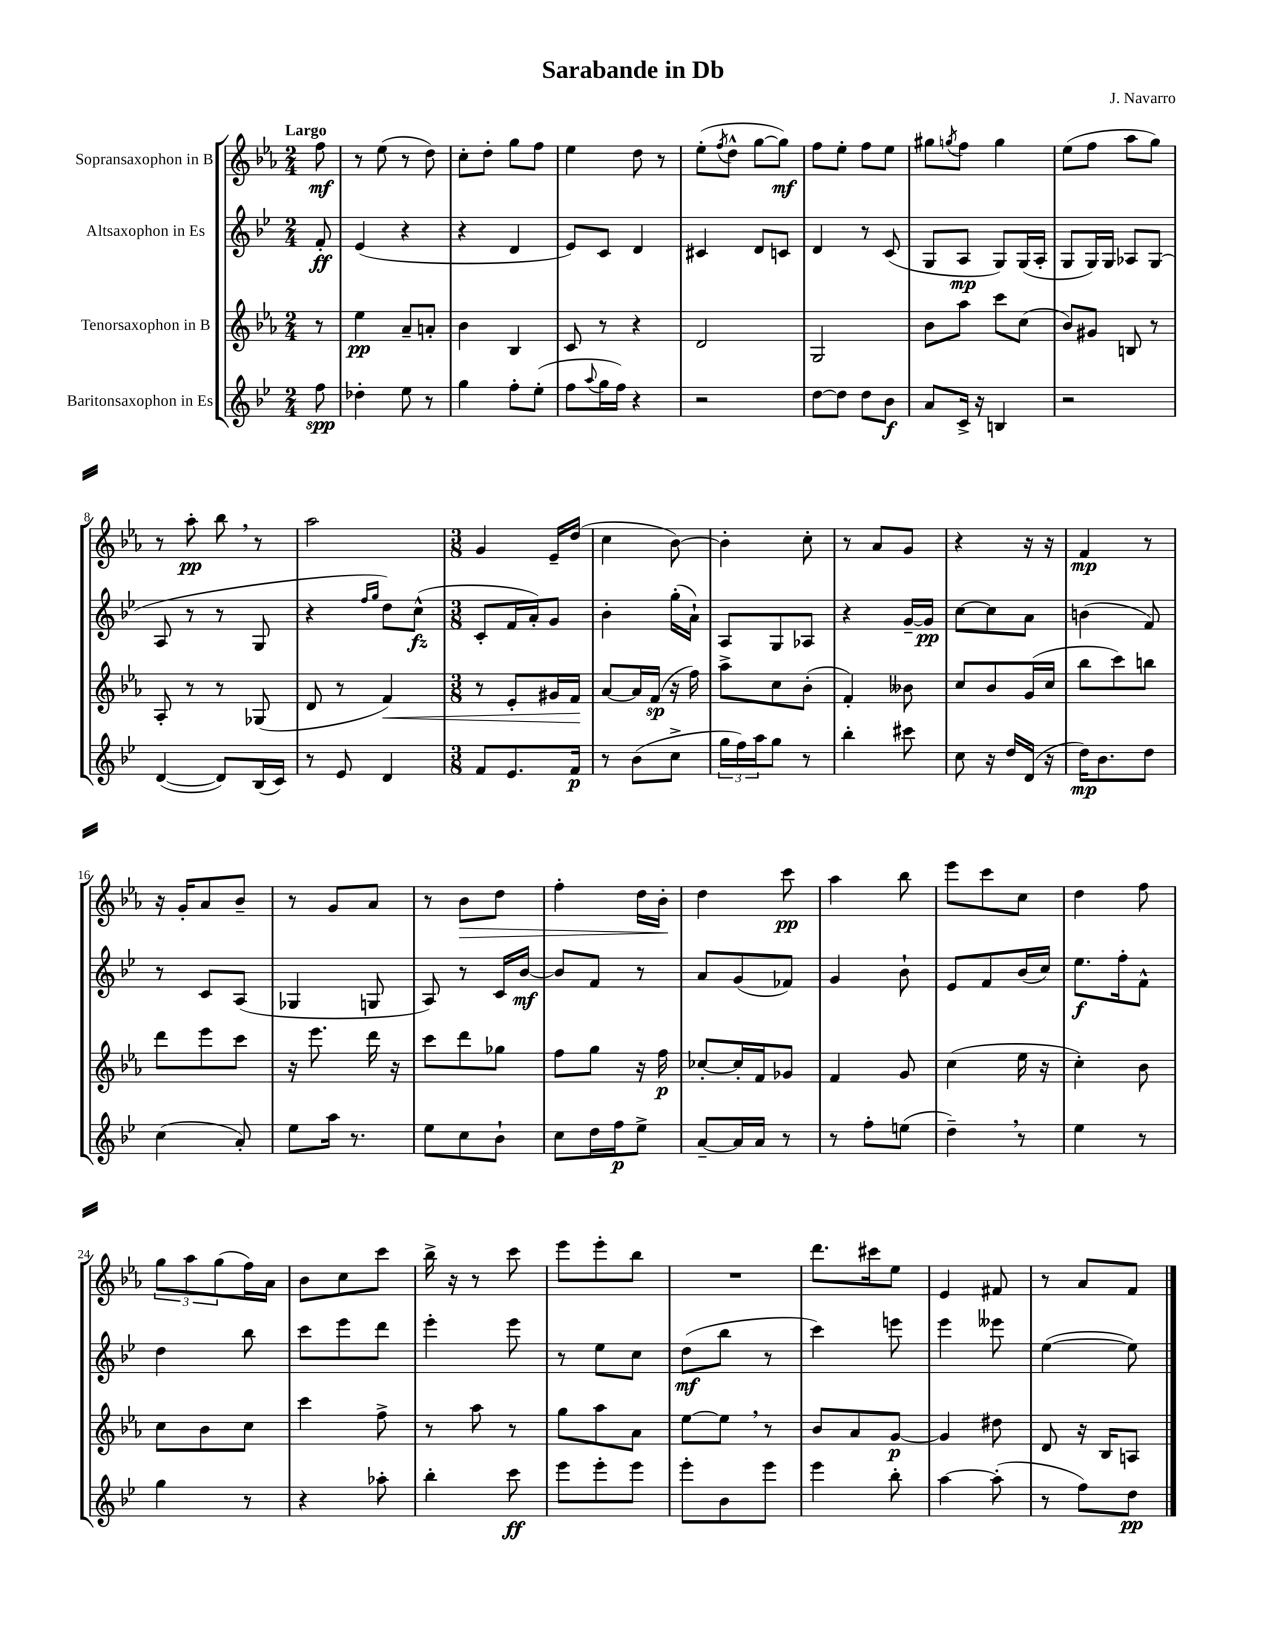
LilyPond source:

\header { title = "Sarabande in Db" composer = "J. Navarro" }
<<
\new StaffGroup <<
\new Staff = "s0" \with { instrumentName = "Sopransaxophon in B" } {
    \clef treble \key ees \major \numericTimeSignature \time 2/4 \partial 8 \tempo "Largo"
    f''8\mf |
    r8 ees''8( r8 d''8) |
    c''8-. d''8-. g''8 f''8 |
    ees''4 d''8 r8 |
    ees''8-.( \acciaccatura { f''8 } d''8-^ g''8~ g''8\mf) |
    f''8 ees''8-. f''8 ees''8 |
    gis''8 \acciaccatura { g''8 } f''8 g''4 |
    ees''8( f''8 aes''8 g''8) |
    r8 aes''8-.\pp bes''8 \breathe r8 |
    aes''2 |
    \numericTimeSignature \time 3/8 g'4 ees'16-- d''16( |
    c''4 bes'8~) |
    bes'4-. c''8-. |
    r8 aes'8 g'8 |
    r4 r16 r16 |
    f'4\mp r8 |
    r16 g'16-. aes'8 bes'8-- |
    r8 g'8 aes'8 |
    r8 bes'8\> d''8 |
    f''4-. d''16 bes'16-.\! |
    d''4 c'''8\pp |
    aes''4 bes''8 |
    ees'''8 c'''8 c''8 |
    d''4 f''8 |
    \tuplet 3/2 { g''8 aes''8 g''8( } f''16) aes'16 |
    bes'8 c''8 c'''8 |
    bes''16-> r16 r8 c'''8 |
    ees'''8 ees'''8-. bes''8 |
    R4. |
    d'''8. cis'''16 ees''8 |
    ees'4 fis'8 |
    r8 aes'8 f'8 \bar "|." |
}
\new Staff = "s1" \with { instrumentName = "Altsaxophon in Es" } {
    \clef treble \key bes \major \numericTimeSignature \time 2/4 \partial 8
    f'8-.\ff |
    ees'4( r4 |
    r4 d'4 |
    ees'8) c'8 d'4 |
    cis'4 d'8 c'8 |
    d'4 r8 c'8( |
    g8 a8\mp g8) g16( a16-. |
    g8 g16) g16 aes8 g8( |
    a8 r8 r8 g8 |
    r4 \grace { f''16 g''16 } d''8) c''8-^\fz( |
    \numericTimeSignature \time 3/8 c'8-. f'16 a'16-.) g'8 |
    bes'4-. g''16-.( a'16-!) |
    a8 g8 aes8 |
    r4 g'16~-- g'16\pp |
    c''8~ c''8 a'8 |
    b'4( f'8) |
    r8 c'8 a8( |
    ges4 g8 |
    a8) r8 c'16 bes'16~\mf |
    bes'8 f'8 r8 |
    a'8 g'8( fes'8) |
    g'4 bes'8-! |
    ees'8 f'8 bes'16( c''16) |
    ees''8.\f f''16-. f'8-^ |
    d''4 bes''8 |
    c'''8 ees'''8 d'''8 |
    ees'''4-. ees'''8 |
    r8 ees''8 c''8 |
    d''8\mf( bes''8 r8 |
    c'''4) e'''8 |
    ees'''4 eeses'''8 |
    ees''4~( ees''8) \bar "|." |
}
\new Staff = "s2" \with { instrumentName = "Tenorsaxophon in B" } {
    \clef treble \key ees \major \numericTimeSignature \time 2/4 \partial 8
    r8 |
    ees''4\pp aes'8-- a'8-. |
    bes'4 bes4 |
    c'8 r8 r4 |
    d'2 |
    g2 |
    bes'8 aes''8 c'''8 c''8( |
    bes'8) gis'8 b8 r8 |
    aes8-. r8 r8 ges8( |
    d'8 r8 f'4\<) |
    \numericTimeSignature \time 3/8 r8 ees'8-. gis'16 f'16\! |
    aes'8~ aes'16 f'16\sp( r16 f''16) |
    aes''8-> c''8 bes'8-.( |
    f'4-.) beses'8 |
    c''8 bes'8 g'16( c''16 |
    bes''8 c'''8) b''8 |
    d'''8 ees'''8 c'''8 |
    r16 ees'''8. d'''16 r16 |
    c'''8 d'''8 ges''8 |
    f''8 g''8 r16 f''16\p |
    ces''8~-. ces''16-. f'16 ges'8 |
    f'4 g'8 |
    c''4( ees''16 r16 |
    c''4-.) bes'8 |
    c''8 bes'8 c''8 |
    c'''4 f''8-> |
    r8 aes''8 r8 |
    g''8 aes''8 aes'8 |
    ees''8~ ees''8 \breathe r8 |
    bes'8 aes'8 g'8~\p |
    g'4 dis''8 |
    d'8 r16 bes16 a8 \bar "|." |
}
\new Staff = "s3" \with { instrumentName = "Baritonsaxophon in Es" } {
    \clef treble \key bes \major \numericTimeSignature \time 2/4 \partial 8
    f''8\spp |
    des''4-. ees''8 r8 |
    g''4 f''8-. ees''8-.( |
    f''8 \appoggiatura { a''8 } g''16 f''16) r4 |
    r2 |
    d''8~ d''8 d''8 bes'8\f |
    a'8 c'16-> r16 b4 |
    r2 |
    d'4~( d'8) bes16( c'16) |
    r8 ees'8 d'4 |
    \numericTimeSignature \time 3/8 f'8 ees'8. f'16\p |
    r8 bes'8( c''8-> |
    \tuplet 3/2 { g''16 f''16) a''16 } g''8 r8 |
    bes''4-. cis'''8 |
    c''8 r16 d''16 d'16( r16 |
    d''16\mp) bes'8. d''8 |
    c''4( a'8-.) |
    ees''8 a''16 r8. |
    ees''8 c''8 bes'8-! |
    c''8 d''16 f''16\p ees''8-> |
    a'8~-- a'16 a'16 r8 |
    r8 f''8-. e''8( |
    d''4--) \breathe r8 |
    ees''4 r8 |
    g''4 r8 |
    r4 aes''8-. |
    bes''4-. c'''8\ff |
    ees'''8 ees'''8-. ees'''8 |
    ees'''8-. bes'8 ees'''8 |
    ees'''4 bes''8-. |
    a''4~ a''8-.( |
    r8 f''8) d''8\pp \bar "|." |
}
>>
>>
